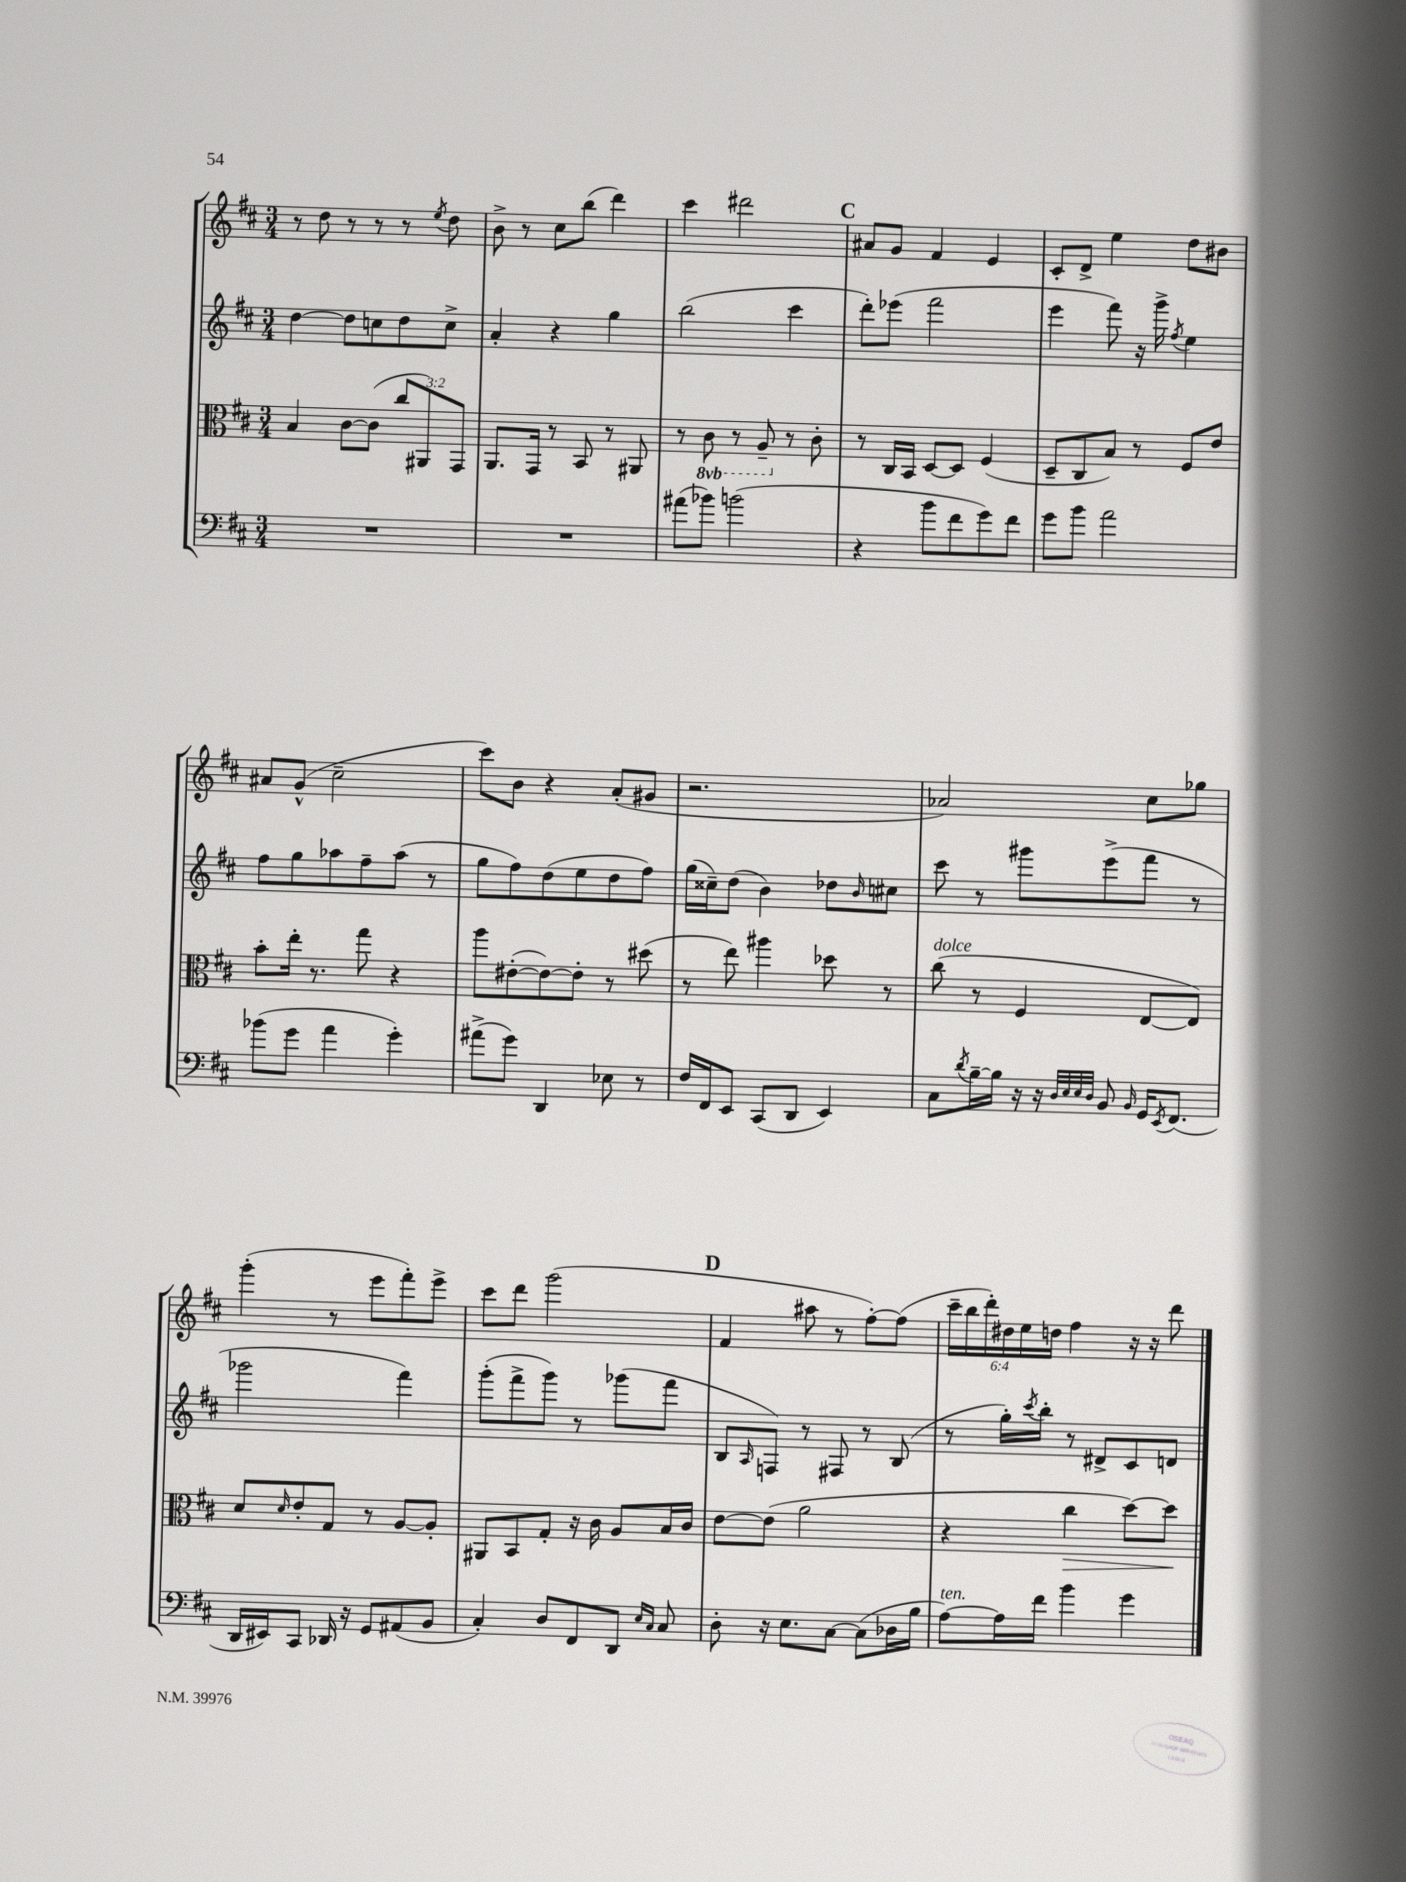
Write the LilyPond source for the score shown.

<<
\new StaffGroup <<
\new Staff = "s0" {
    \clef treble \key d \major \numericTimeSignature \time 3/4 \override Staff.TupletNumber.text = #tuplet-number::calc-fraction-text
    r8 d''8 r8 r8 r8 \acciaccatura { e''8 } d''8 |
    b'8-> r8 cis''8 b''8( d'''4) |
    cis'''4 dis'''2 |
    \mark \markup { \bold "C" } ais'8 g'8 fis'4 e'4 |
    cis'8-. d'8-> e''4 d''8 bis'8 |
    ais'8 g'8-^( cis''2-- |
    cis'''8) b'8 r4 a'8-.( gis'8 |
    r2. |
    aes'2) cis''8 ges''8 |
    g'''4-.( r8 e'''8 fis'''8-.) e'''8-> |
    cis'''8 d'''8 g'''2( |
    \mark \markup { \bold "D" } fis'4 ais''8 r8 fis''8~-.) fis''8( |
    \tuplet 6/4 { cis'''16-- b''16 d'''16-.) dis''16 e''16 d''16 } fis''4 r16 r16 d'''8 \bar "|." |
}
\new Staff = "s1" {
    \clef treble \key d \major \numericTimeSignature \time 3/4
    d''4~ d''8 c''8 d''8 c''8-> |
    a'4-. r4 g''4 |
    b''2( cis'''4 |
    \mark \markup { \bold "C" } d'''8-.) ees'''8( fis'''2 |
    e'''4 fis'''8) r16 g'''16-> \acciaccatura { fis''8 } e''4 |
    fis''8 g''8 aes''8 fis''8-- aes''8( r8 |
    g''8 fis''8) d''8( e''8 d''8 fis''8) |
    g''16( cisis''16--) d''8( b'4) des''8 \grace { b'16 } cis''8 |
    cis'''8 r8 gis'''8 e'''8->( fis'''8 r8 |
    ges'''2 fis'''4) |
    g'''8-.( fis'''8-> g'''8) r8 ges'''8( fis'''8 |
    \mark \markup { \bold "D" } b8 \grace { a16 } f8) r8 fis8 r8 b8( |
    r8 g''16-.) \acciaccatura { cis'''8 } b''16-. r8 dis'8-> cis'8 d'8 \bar "|." |
}
\new Staff = "s2" {
    \clef alto \key d \major \numericTimeSignature \time 3/4 \override Staff.TupletNumber.text = #tuplet-number::calc-fraction-text \set Staff.ottavationMarkups = #ottavation-simple-ordinals
    b4 cis'8~ cis'8( \tuplet 3/2 { cis''8 ais,8) g,8 } |
    a,8. g,16 r8 b,8 r8 ais,8 |
    r8 \ottava #-1 cis8 r8 a,8-- \ottava #0 r8 cis'8-. |
    \mark \markup { \bold "C" } r8 cis16 b,16 d8~ d8 fis4( |
    d8-- cis8 b8) r8 fis8 e'8 |
    b'8-. e''16-. r8. g''8 r4 |
    a''8 eis'8~-.( eis'8~) eis'8-. r8 dis''8( |
    r8 e''8) ais''4 des''8 r8 |
    cis''8^\markup { \italic "dolce" }( r8 fis4 e8~ e8) |
    d'8 \grace { d'16 } e'8-. g8 r8 a8~ a8-. |
    ais,8 b,8 g8-. r16 cis'16 a8 b16 cis'16 |
    \mark \markup { \bold "D" } e'8~ e'8( a'2 |
    r4 cis''4\> d''8~) d''8\! \bar "|." |
}
\new Staff = "s3" {
    \clef bass \key d \major \numericTimeSignature \time 3/4
    R2. |
    R2. |
    ais'8( bes'8) b'2( |
    \mark \markup { \bold "C" } r4 b'8 fis'8 g'8) fis'8 |
    g'8 b'8 a'2 |
    bes'8( g'8 a'4 g'4-.) |
    ais'8->( g'8) d,4 ees8 r8 |
    fis16 fis,16 e,8 cis,8( d,8 e,4) |
    cis8 \acciaccatura { d'8 } b16~-- b16 r16 r16 \grace { d32 e32 e32 d32 } b,8 \grace { b,16 } g,16 \acciaccatura { e,8 } fis,8.( |
    d,16 eis,16) cis,8 des,16 r16 g,8 ais,8( b,8 |
    cis4-.) d8 fis,8 d,8 \grace { e16 cis16 } cis8 |
    \mark \markup { \bold "D" } d8-. r16 e8. cis8~ cis8( des16 b16 |
    a8~^\markup { \italic "ten." }) a16 fis'16 b'4 g'4 \bar "|." |
}
>>
>>
\layout { \context { \Score \remove "Bar_number_engraver" } }
